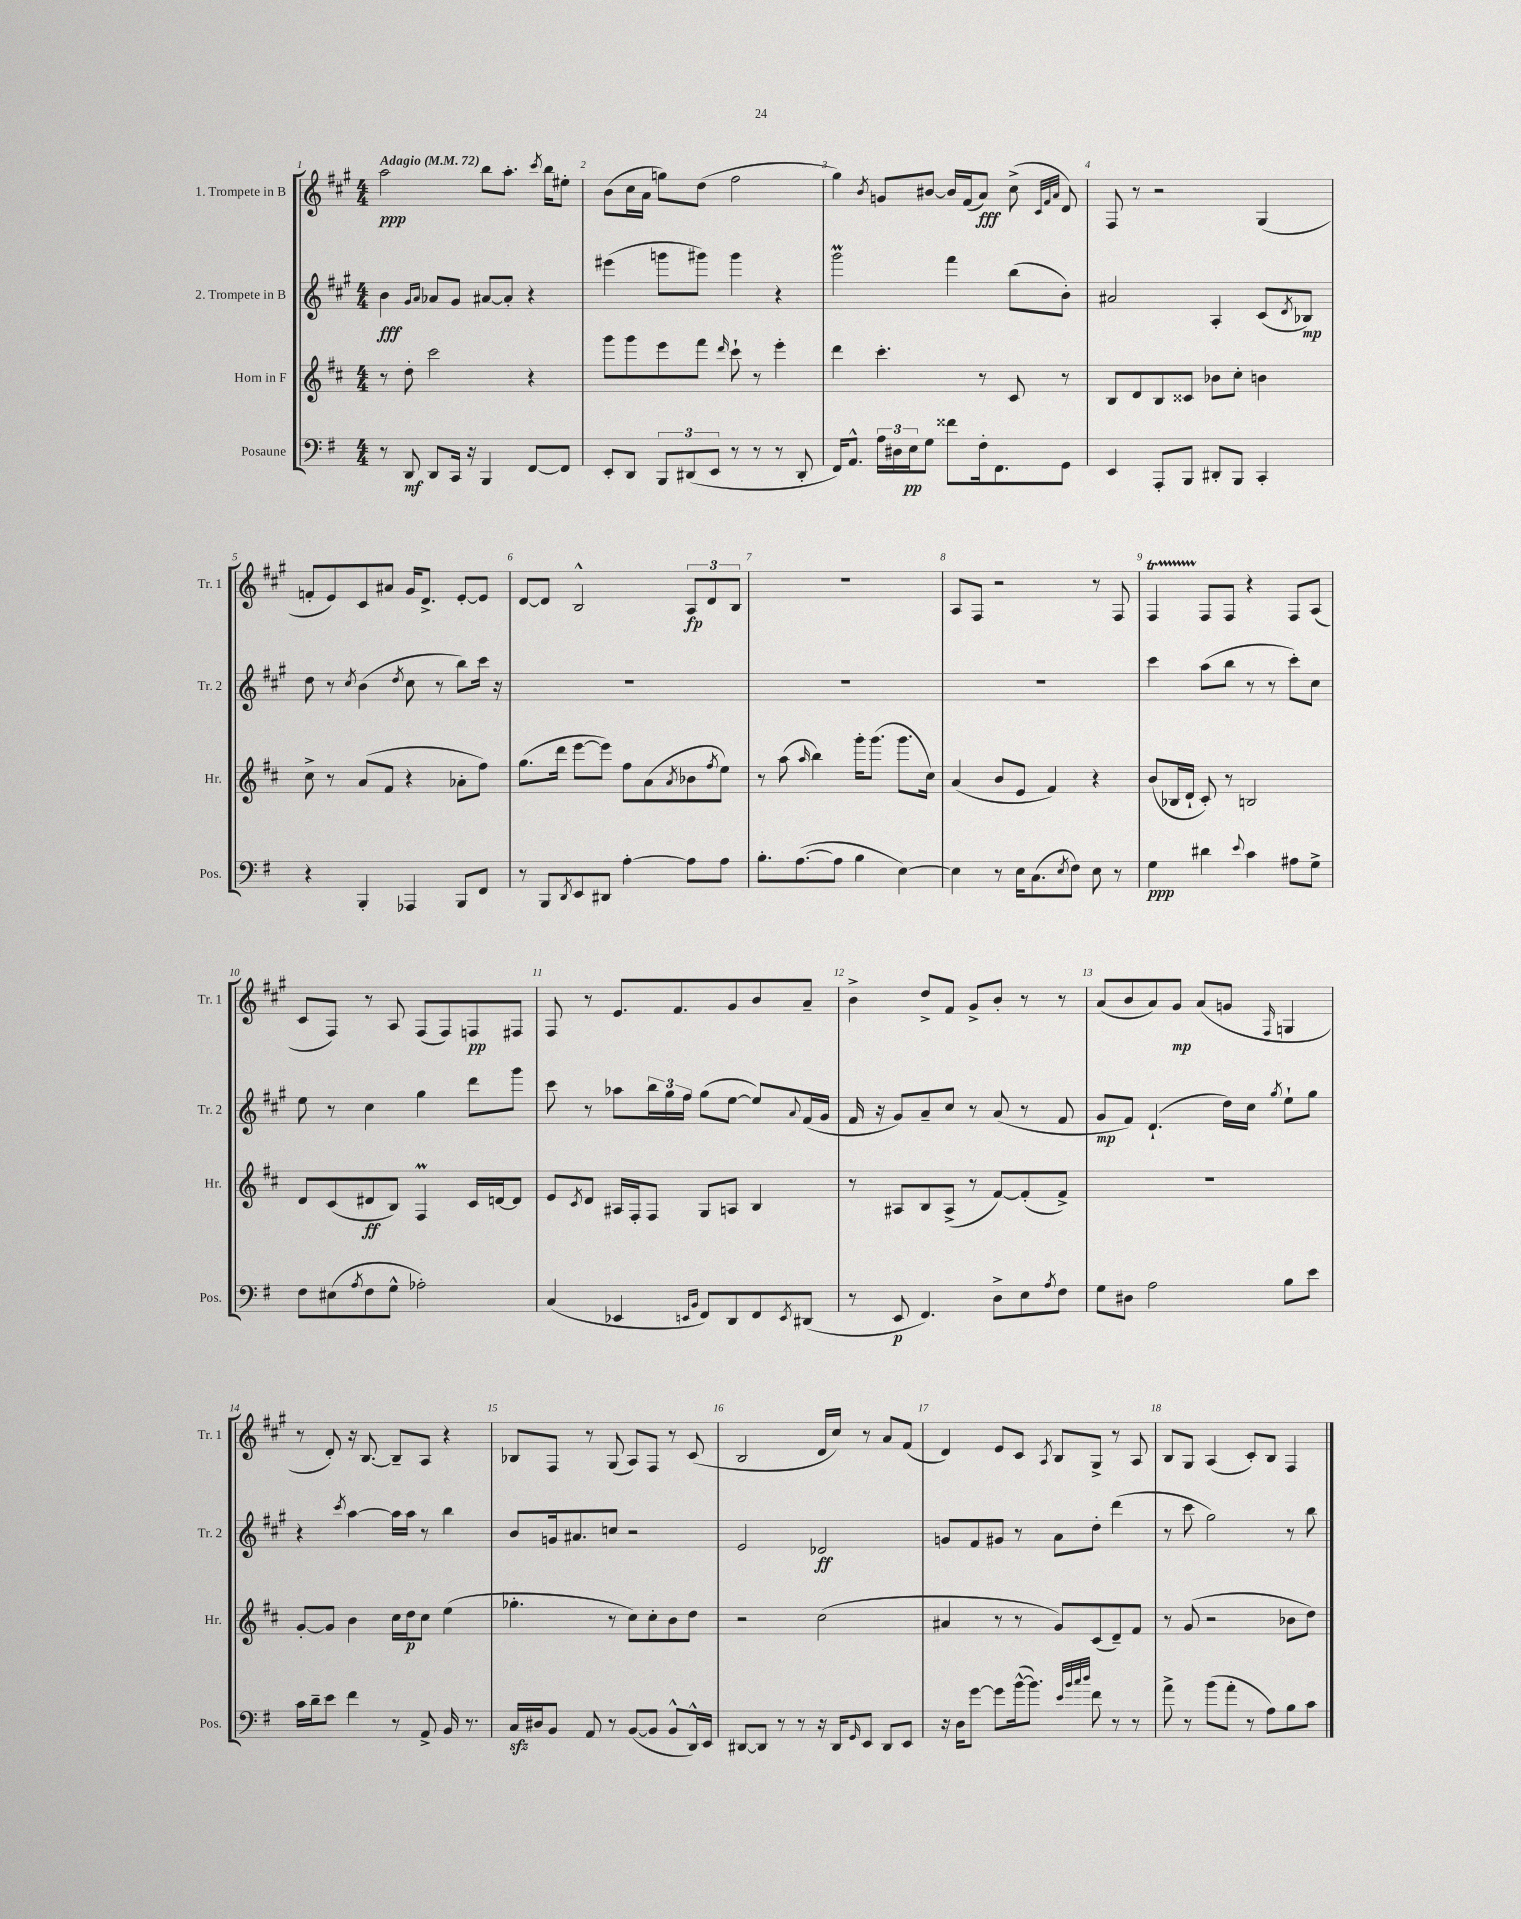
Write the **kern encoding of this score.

**kern	**dynam	**kern	**dynam	**kern	**dynam	**kern	**dynam
*part4	*part4	*part3	*part3	*part2	*part2	*part1	*part1
*staff4	*staff4	*staff3	*staff3	*staff2	*staff2	*staff1	*staff1
*I"Posaune	*	*I"Horn in F	*	*I"2. Trompete in B	*	*I"1. Trompete in B	*
*I'Pos.	*	*I'Hr.	*	*I'Tr. 2	*	*I'Tr. 1	*
*clefF4	*	*clefG2	*	*clefG2	*	*clefG2	*
*k[f#]	*	*k[f#c#]	*	*k[f#c#g#]	*	*k[f#c#g#]	*
*M4/4	*	*M4/4	*	*M4/4	*	*M4/4	*
*MM72	*	*MM72	*	*MM72	*	*MM72	*
=1	=1	=1	=1	=1	=1	=1	=1
!	!	!	!	!	!	!LO:TX:a:B:t=Adagio	!
8r	.	8r	.	4b\	fff	2aa\	ppp
8DD/	mf	8dd'\	.	.	.	.	.
.	.	.	.	16qqg#/LL	.	.	.
.	.	.	.	16qqa/JJ	.	.	.
8DD/L	.	2ccc#\	.	8a-X/L	.	.	.
16CC/Jk	.	.	.	8g#/J	.	.	.
16r	.	.	.	.	.	.	.
4BBB/	.	.	.	[8a#X/L	.	8bb\L	.
.	.	.	.	8a#'/J]	.	8.aa'\J	.
[8FF#/L	.	4r	.	4r	.	.	.
.	.	.	.	.	.	8qccc#/	.
.	.	.	.	.	.	16bb\KL	.
8FF#/J]	.	.	.	.	.	8ee#X'\J	.
=2	=2	=2	=2	=2	=2	=2	=2
8EE'/L	.	8ggg\L	.	(4eee#X\	.	(8b\L	.
8DD/J	.	8ggg\	.	.	.	16cc#\L	.
.	.	.	.	.	.	16a\JJ	.
12BBB/L	.	8eee\	.	8gggn\L	.	8ggn\L)	.
(12DD#X/	.	.	.	.	.	.	.
.	.	8fff#\J	.	8ggg#X\J)	.	(8dd\J	.
12EE/J	.	.	.	.	.	.	.
.	.	16qqddd/	.	.	.	.	.
8r	.	8ccc#`\	.	4ggg#\	.	2ff#\	.
8r	.	8r	.	.	.	.	.
8r	.	4eee'\	.	4r	.	.	.
8DD#'/	.	.	.	.	.	.	.
=3	=3	=3	=3	=3	=3	=3	=3
16FF#/KL)	.	4ddd\	.	2ggg#m\	.	4gg#\)	.
8.AA^^/J	.	.	.	.	.	.	.
.	.	.	.	.	.	8qb/	.
24A\LL	.	4.ccc#'\	.	.	.	8gn/L	.
24D#X\	.	.	.	.	.	.	.
24E\J	pp	.	.	.	.	.	.
8G\J	.	.	.	.	.	[8b#X/J	.
8f##X\L	.	.	.	4fff#\	.	16b#/LL]	.
.	.	.	.	.	.	(16f#/J	.
16F#'\k	.	8r	.	.	.	8a/J)	fff
8.FF#\	.	.	.	.	.	.	.
.	.	8c#/	.	(8bb\L	.	(8cc#^\	.
.	.	.	.	.	.	32qqc#/LLL	.
.	.	.	.	.	.	32qqf#/	.
.	.	.	.	.	.	32qqa/JJJ	.
8GG\J	.	8r	.	8b'\J)	.	8d/)	.
=4	=4	=4	=4	=4	=4	=4	=4
4EE/	.	8B/L	.	2a#X/	.	8F#/	.
.	.	8d/	.	.	.	8r	.
8AAA'/L	.	8B/	.	.	.	2r	.
8BBB/J	.	8c##X/J	.	.	.	.	.
8DD#X'/L	.	8b-X\L	.	4A'/	.	.	.
8BBB/J	.	8cc#'\J	.	.	.	.	.
4CC'/	.	4bn\	.	(8c#/L	.	(4G#/	.
.	.	.	.	8qd/	.	.	.
.	.	.	.	8B-X/J)	mp	.	.
!!LO:LB:g=z
=5	=5	=5	=5	=5	=5	=5	=5
4r	.	8cc#^\	.	8dd\	.	8fn'/L	.
.	.	8r	.	8r	.	8e/)	.
.	.	.	.	8qcc#/	.	.	.
4BBB'/	.	(8a/L	.	(4b\	.	8c#/	.
.	.	8f#/J	.	.	.	8a#X/J	.
.	.	.	.	8qdd/	.	.	.
4AAA-X/	.	4r	.	8cc#\	.	16g#/KL	.
.	.	.	.	.	.	8.d^/J	.
.	.	.	.	8r	.	.	.
8BBB/L	.	8a-X'\L	.	8bb\L)	.	[8e'/L	.
8FF#/J	.	8ff#\J)	.	16ccc#\Jk	.	8e/J]	.
.	.	.	.	16r	.	.	.
=6	=6	=6	=6	=6	=6	=6	=6
8r	.	(8.gg\L	.	1r	.	[8d/L	.
8BBB/L	.	.	.	.	.	8d/J]	.
.	.	16ddd\Jk	.	.	.	.	.
8qDD/	.	.	.	.	.	.	.
8EE/	.	[8eee\L	.	.	.	2B^^/	.
8DD#X/J	.	8eee\J])	.	.	.	.	.
[4A'\	.	8ff#\L	.	.	.	.	.
.	.	(8a\	.	.	.	.	.
.	.	8qa/	.	.	.	.	.
8A\L]	.	8b-X\	.	.	.	12A/L	fp
.	.	.	.	.	.	12d/	.
.	.	8qff#/	.	.	.	.	.
8A\J	.	8ee\J)	.	.	.	.	.
.	.	.	.	.	.	12B/J	.
=7	=7	=7	=7	=7	=7	=7	=7
8.B'\L	.	8r	.	1r	.	1r	.
.	.	(8aa\	.	.	.	.	.
([8.A\	.	.	.	.	.	.	.
.	.	16qqaa/	.	.	.	.	.
.	.	4bb\)	.	.	.	.	.
8A\J]	.	.	.	.	.	.	.
4B\	.	16ggg'\KL	.	.	.	.	.
.	.	(8.ggg\J	.	.	.	.	.
[4E\)	.	8.ggg\L	.	.	.	.	.
.	.	16cc#\Jk)	.	.	.	.	.
=8	=8	=8	=8	=8	=8	=8	=8
4E\]	.	(4a/	.	1r	.	8A/L	.
.	.	.	.	.	.	8F#/J	.
8r	.	8b/L	.	.	.	2r	.
16E\KL	.	8e/J	.	.	.	.	.
(8.C\	.	.	.	.	.	.	.
.	.	4f#/)	.	.	.	.	.
8qE/	.	.	.	.	.	.	.
8F#\J)	.	.	.	.	.	.	.
8E\	.	4r	.	.	.	8r	.
8r	.	.	.	.	.	8F#/	.
=9	=9	=9	=9	=9	=9	=9	=9
4G\	ppp	(8b/L	.	4ccc#\	.	4F#T/	.
.	.	16B-X/L	.	.	.	.	.
.	.	16d`/JJ	.	.	.	.	.
4d#X\	.	8c#'/)	.	(8aa\L	.	8F#/L	.
.	.	8r	.	8bb\J	.	8F#/J	.
8qqe/	.	.	.	.	.	.	.
4c\	.	2Bn/	.	8r	.	4r	.
.	.	.	.	8r	.	.	.
8A#X\L	.	.	.	8ccc#'\L)	.	8F#/L	.
8G^\J	.	.	.	8cc#\J	.	(8A/J	.
!!LO:LB:g=z
=10	=10	=10	=10	=10	=10	=10	=10
8F#\L	.	8d/L	.	8ee\	.	8c#/L	.
(8E#X\	.	(8c#/	.	8r	.	8F#/J)	.
8qA/	.	.	.	.	.	.	.
8F#\	.	8d#X/	ff	4cc#\	.	8r	.
8G^^\J	.	8B/J)	.	.	.	8A/	.
2A-X'\)	.	4F#m/	.	4gg#\	.	(8F#/L	.
.	.	.	.	.	.	8F#/)	.
.	.	16c#/LL	.	8ddd\L	.	8Fn/	pp
.	.	[16dn/J	.	.	.	.	.
.	.	8d/J]	.	8ggg#\J	.	8F#X/J	.
=11	=11	=11	=11	=11	=11	=11	=11
(4C/	.	8e/L	.	8ccc#\	.	8F#/	.
.	.	8qc#/	.	.	.	.	.
.	.	8d/J	.	8r	.	8r	.
4EE-X/	.	16A#X/LL	.	8aa-X\L	.	8.e/L	.
.	.	16F#'/J	.	.	.	.	.
.	.	8F#/J	.	24bb\L	.	.	.
.	.	.	.	24gg#\	.	.	.
.	.	.	.	.	.	8.f#/	.
.	.	.	.	24ff#\JJ	.	.	.
16qqEEn/LL	.	.	.	.	.	.	.
16qqBB/JJ	.	.	.	.	.	.	.
8FF#/L)	.	8G/L	.	(8gg#\L	.	.	.
8DD/	.	8An/J	.	[8ee\J	.	8g#/	.
8FF#/	.	4B/	.	8ee/L])	.	8b/	.
8qEE/	.	.	.	8qqa/	.	.	.
(8DD#X/J	.	.	.	(16f#/L	.	8a~/J	.
.	.	.	.	16g#/JJ	.	.	.
=12	=12	=12	=12	=12	=12	=12	=12
8r	.	8r	.	16f#/	.	4b^\	.
.	.	.	.	16r	.	.	.
8EE/	p	8A#X/L	.	8g#/L)	.	.	.
4.FF#/)	.	8B/	.	8a~/	.	8dd^/L	.
.	.	(8A#^/J	.	8cc#/J	.	8f#/J	.
.	.	8r	.	8r	.	8g#^/L	.
8D^\L	.	[8f#/L)	.	(8a/	.	8b'/J	.
8E\	.	(8f#'/]	.	8r	.	8r	.
8qA/	.	.	.	.	.	.	.
8F#\J	.	8f#^/J)	.	8f#/	.	8r	.
=13	=13	=13	=13	=13	=13	=13	=13
8G\L	.	1r	.	8g#/L	mp	(8a/L	.
8D#X\J	.	.	.	8f#/J)	.	8b/	.
2A\	.	.	.	(4.d`/	.	8a/)	.
.	.	.	.	.	.	8g#/J	mp
.	.	.	.	.	.	(8a/L	.
.	.	.	.	16dd\LL)	.	8gn/J	.
.	.	.	.	16cc#\JJ	.	.	.
.	.	.	.	8qgg#/	.	16qqF#/	.
8B\L	.	.	.	8ee`\L	.	4Gn/	.
8e\J	.	.	.	8gg#\J	.	.	.
!!LO:LB:g=z
=14	=14	=14	=14	=14	=14	=14	=14
16c\LL	.	[8g'/L	.	4r	.	8r	.
16d~\J	.	.	.	.	.	.	.
8e\J	.	8g/J]	.	.	.	8d'/)	.
.	.	.	.	8qccc#/	.	.	.
4f#\	.	4b\	.	[4aa\	.	16r	.
.	.	.	.	.	.	[8.B/	.
8r	.	16cc#\LL	.	16aa\LL]	.	8B~/L]	.
.	.	16dd\J	p	16aa\JJ	.	.	.
8AA^/	.	8cc#\J	.	8r	.	8A/J	.
16BB/	.	(4ee\	.	4bb\	.	4r	.
8.r	.	.	.	.	.	.	.
=15	=15	=15	=15	=15	=15	=15	=15
16Czz/LL	.	4.gg-X'\	.	8b/L	.	8B-X/L	.
16D#X/J	.	.	.	.	.	.	.
8BB/J	.	.	.	16gn/k	.	8F#/J	.
.	.	.	.	8.a#X/	.	.	.
8AA/	.	.	.	.	.	8r	.
8r	.	8r	.	8ccn/J	.	(8G#/	.
([8BB/L	.	8cc#\L)	.	2r	.	8A/L)	.
8BB/J]	.	8cc#'\	.	.	.	8F#/J	.
8BB^^/L	.	8b\	.	.	.	8r	.
16DD^^/L)	.	8dd\J	.	.	.	(8c#/	.
16EE/JJ	.	.	.	.	.	.	.
=16	=16	=16	=16	=16	=16	=16	=16
[8DD#X/L	.	2r	.	2e/	.	2B/	.
8DD#/J]	.	.	.	.	.	.	.
8r	.	.	.	.	.	.	.
8r	.	.	.	.	.	.	.
16r	.	(2cc#\	.	2d-X/	ff	16d/LL	.
16DD#/KL	.	.	.	.	.	16cc#/JJ)	.
16qqGG/	.	.	.	.	.	.	.
8EE/J	.	.	.	.	.	8r	.
8DD#/L	.	.	.	.	.	8a/L	.
8EE/J	.	.	.	.	.	(8f#/J	.
=17	=17	=17	=17	=17	=17	=17	=17
16r	.	4a#X/	.	8gn/L	.	4d/)	.
16D\KL	.	.	.	.	.	.	.
[8g\J	.	.	.	8f#/	.	.	.
8g\L]	.	8r	.	8g#X/J	.	8e/L	.
([16b^^\k	.	8r	.	8r	.	8c#/J	.
8.b\J])	.	.	.	.	.	.	.
.	.	.	.	.	.	8qA/	.
.	.	8g/L)	.	8a\L	.	8B/L	.
32qqe/LLL	.	.	.	.	.	.	.
32qqb/	.	.	.	.	.	.	.
32qqcc/	.	.	.	.	.	.	.
32qqdd/JJJ	.	.	.	.	.	.	.
8f#\	.	(8c#/	.	8dd'\J	.	8G#^/J	.
8r	.	8d~/)	.	(4ddd\	.	8r	.
8r	.	8f#/J	.	.	.	8A/	.
=18	=18	=18	=18	=18	=18	=18	=18
8a^\	.	8r	.	8r	.	8B/L	.
8r	.	(8g/	.	8ccc#\	.	8G#/J	.
(8b\L	.	2r	.	2gg#\)	.	(4A/	.
8a'\J	.	.	.	.	.	.	.
8r	.	.	.	.	.	8c#'/L)	.
8A\L)	.	.	.	.	.	8B/J	.
8B\	.	8b-X\L	.	8r	.	4F#/	.
8c\J	.	8dd\J)	.	8bb\	.	.	.
==	==	==	==	==	==	==	==
*-	*-	*-	*-	*-	*-	*-	*-
